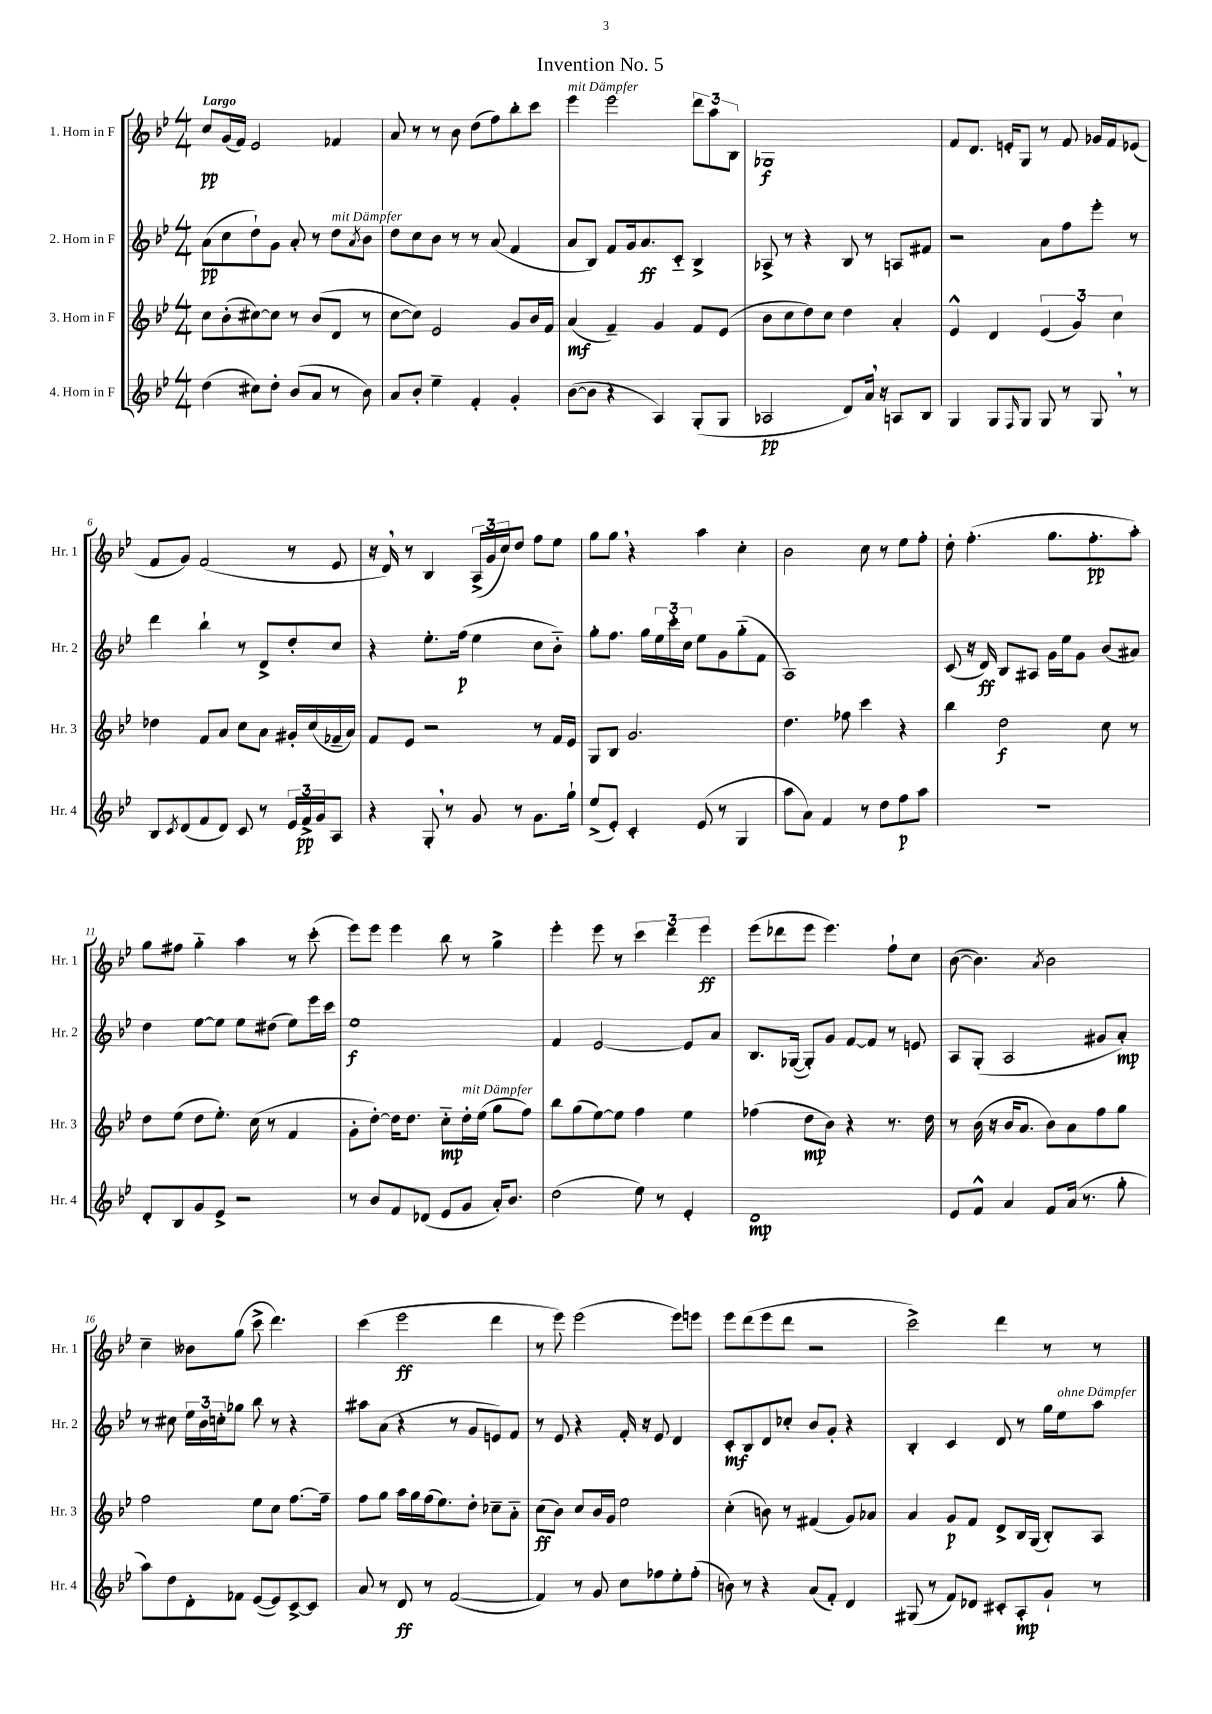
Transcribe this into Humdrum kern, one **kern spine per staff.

**kern	**dynam	**kern	**dynam	**kern	**dynam	**kern	**dynam
*part4	*part4	*part3	*part3	*part2	*part2	*part1	*part1
*staff4	*staff4	*staff3	*staff3	*staff2	*staff2	*staff1	*staff1
*I"4. Horn in F	*	*I"3. Horn in F	*	*I"2. Horn in F	*	*I"1. Horn in F	*
*I'Hr. 4	*	*I'Hr. 3	*	*I'Hr. 2	*	*I'Hr. 1	*
*clefG2	*	*clefG2	*	*clefG2	*	*clefG2	*
*k[b-e-]	*	*k[b-e-]	*	*k[b-e-]	*	*k[b-e-]	*
*M4/4	*	*M4/4	*	*M4/4	*	*M4/4	*
=1	=1	=1	=1	=1	=1	=1	=1
!	!	!	!	!	!	!LO:TX:a:B:t=Largo	!
(4dd\	.	8cc\L	.	(8a\L	pp	8cc/L	pp
.	.	(8b-'\	.	8cc\	.	(16g/L	.
.	.	.	.	.	.	16f/JJ)	.
8cc#X\L)	.	[8cc#X\)	.	8dd`\)	.	2e-/	.
8dd'\J	.	8cc#\J]	.	8g\J	.	.	.
(8b-/L	.	8r	.	8a'/	.	.	.
8a/J	.	(8b-/L	.	8r	.	.	.
!	!	!	!	!LO:TX:a:i:t=mit Dämpfer	!	!	!
8r	.	8d/J	.	8dd\L	.	4f-X/	.
.	.	.	.	8qa/	.	.	.
8b-\)	.	8r	.	8b-\J	.	.	.
=2	=2	=2	=2	=2	=2	=2	=2
8a/L	.	[8cc\L	.	8dd\L	.	8a/	.
8b-'/J	.	8cc\J])	.	8cc\	.	8r	.
4ee-~\	.	2e-/	.	8b-\J	.	8r	.
.	.	.	.	8r	.	8b-\	.
4f'/	.	.	.	8r	.	(8dd\L	.
.	.	.	.	(8a/	.	8ff\)	.
4g'/	.	8g/L	.	4f/	.	8bb-'\	.
.	.	16b-/L	.	.	.	8ccc\J	.
.	.	16f/JJ	.	.	.	.	.
=3	=3	=3	=3	=3	=3	=3	=3
!	!	!	!	!	!	!LO:TX:a:i:t=mit Dämpfer	!
([8b-\L	.	(4a/	mf	8a/L	.	4eee-\	.
8b-\J]	.	.	.	8B-/J)	.	.	.
4r	.	4f~/)	.	8f/L	.	2eee-\	.
.	.	.	.	16g/k	.	.	.
.	.	.	.	8.a/	ff	.	.
4A/)	.	4g/	.	.	.	.	.
.	.	.	.	8c/J	.	.	.
(8G'/L	.	8f/L	.	4B-^/	.	12ddd\L	.
.	.	.	.	.	.	12aa\	.
8G/J	.	(8e-/J	.	.	.	.	.
.	.	.	.	.	.	12B-\J	.
=4	=4	=4	=4	=4	=4	=4	=4
2A-X/	pp	8b-\L	.	8A-X^/	.	1G-X	f
.	.	8cc\	.	8r	.	.	.
.	.	8dd\)	.	4r	.	.	.
.	.	8cc\J	.	.	.	.	.
8d/L)	.	4dd\	.	8B-/	.	.	.
16a,/Jk	.	.	.	8r	.	.	.
16r	.	.	.	.	.	.	.
8An/L	.	4a'/	.	8An/L	.	.	.
8B-/J	.	.	.	8f#X/J	.	.	.
=5	=5	=5	=5	=5	=5	=5	=5
4G/	.	4e-^^/	.	2r	.	8f/L	.
.	.	.	.	.	.	8.d/J	.
8G/L	.	4d/	.	.	.	.	.
.	.	.	.	.	.	16en'/KL	.
16qqF/	.	.	.	.	.	.	.
8G/J	.	.	.	.	.	8G/J	.
8G/	.	(6e-/	.	8a\L	.	8r	.
8r	.	.	.	8ff\	.	8f/	.
.	.	6g/)	.	.	.	.	.
8G,/	.	.	.	8eee-'\J	.	16g-X/LL	.
.	.	.	.	.	.	16f/J	.
.	.	6cc\	.	.	.	.	.
8r	.	.	.	8r	.	(8e-X/J	.
!!LO:LB:g=z
=6	=6	=6	=6	=6	=6	=6	=6
8B-/L	.	4dd-X\	.	4ddd\	.	8f/L	.
8qc/	.	.	.	.	.	.	.
(8d/	.	.	.	.	.	8g/J)	.
8f/	.	8f/L	.	4bb-`\	.	(2f/	.
8d/J)	.	8a/J	.	.	.	.	.
8c/	.	8cc\L	.	8r	.	.	.
8r	.	8a\J	.	8d^/L	.	.	.
24e-/LL	.	16g#X'/LL	.	8dd'/	.	8r	.
24f^/	pp	.	.	.	.	.	.
.	.	(16cc/	.	.	.	.	.
24g/J	.	.	.	.	.	.	.
8A/J	.	16f-X~/	.	8cc/J	.	8e-/	.
.	.	16a/JJ)	.	.	.	.	.
=7	=7	=7	=7	=7	=7	=7	=7
4r	.	8f/L	.	4r	.	16r	.
.	.	.	.	.	.	16d,/)	.
.	.	8e-/J	.	.	.	8r	.
8G',/	.	2r	.	8.ee-'\L	.	4B-/	.
8r	.	.	.	.	.	.	.
.	.	.	.	(16ff\Jk	p	.	.
8g/	.	.	.	4ee-\	.	(24A^/LL	.
.	.	.	.	.	.	24g/	.
.	.	.	.	.	.	24cc/J)	.
8r	.	.	.	.	.	8dd/J	.
8.g\L	.	8r	.	8cc\L	.	8ff\L	.
.	.	16f/LL	.	8b-\J)	.	8ee-\J	.
16gg`\Jk	.	16e-/JJ	.	.	.	.	.
=8	=8	=8	=8	=8	=8	=8	=8
(8ee-^/L	.	8G/L	.	8gg'\L	.	8gg\L	.
8e-'/J)	.	8B-/J	.	8.ff\J	.	8gg,\J	.
4c'/	.	2.g/	.	.	.	4r	.
.	.	.	.	16gg\LL	.	.	.
.	.	.	.	24ee-\	.	.	.
.	.	.	.	24ccc'\	.	.	.
.	.	.	.	24cc\JJ	.	.	.
(8e-/	.	.	.	8ee-\L	.	4aa\	.
8r	.	.	.	8g\	.	.	.
4G/	.	.	.	(8gg\	.	4cc'\	.
.	.	.	.	8f\J	.	.	.
=9	=9	=9	=9	=9	=9	=9	=9
8aa\L	.	4.dd\	.	1A)	.	2b-\	.
8a\J)	.	.	.	.	.	.	.
4f/	.	.	.	.	.	.	.
.	.	8ff-X\	.	.	.	.	.
8r	.	4ccc\	.	.	.	8cc\	.
8dd\L	.	.	.	.	.	8r	.
8ff\	p	4r	.	.	.	8ee-\L	.
8aa\J	.	.	.	.	.	8ff'\J	.
=10	=10	=10	=10	=10	=10	=10	=10
1r	.	4bb-\	.	(8c/	.	8dd'\	.
.	.	.	.	16r	.	(4.ff'\	.
.	.	.	.	16d/)	ff	.	.
.	.	2dd\	f	8B-/L	.	.	.
.	.	.	.	8A#X/J	.	.	.
.	.	.	.	16g\LL	.	8.gg\L	.
.	.	.	.	16ee-\J	.	.	.
.	.	.	.	8g\J	.	.	.
.	.	.	.	.	.	8.ff'\	pp
.	.	8cc\	.	(8b-/L	.	.	.
.	.	8r	.	8a#X/J)	.	8aa'\J)	.
!!LO:LB:g=z
=11	=11	=11	=11	=11	=11	=11	=11
8d'/L	.	8dd\L	.	4dd\	.	8gg\L	.
8B-/	.	(8ee-\J	.	.	.	8ff#X\J	.
8g/	.	8dd\L	.	[8ee-\L	.	4gg\	.
8e-^/J	.	8.ee-'\J)	.	8ee-\J]	.	.	.
2r	.	.	.	8ee-\L	.	4aa\	.
.	.	(16cc\	.	.	.	.	.
.	.	8r	.	(8dd#X\J	.	.	.
.	.	4f/	.	8ee-\L)	.	8r	.
.	.	.	.	16eee-\L	.	(8ccc'\	.
.	.	.	.	16ccc\JJ	.	.	.
=12	=12	=12	=12	=12	=12	=12	=12
8r	.	8g'\L	.	1ee-	f	8eee-\L)	.
8b-/L	.	[8dd'\J)	.	.	.	8eee-\J	.
8f/	.	16dd\KL]	.	.	.	4eee-\	.
.	.	8.dd\J	.	.	.	.	.
(8d-X/J	.	.	.	.	.	.	.
8e-/L	.	8cc\L	mp	.	.	8bb-\	.
!	!	!LO:TX:a:i:t=mit Dämpfer	!	!	!	!	!
8g/J	.	16dd'\L	.	.	.	8r	.
.	.	(16ee-\JJ	.	.	.	.	.
16a'/KL)	.	8gg\L	.	.	.	4gg^\	.
8.b-/J	.	.	.	.	.	.	.
.	.	8ff\J)	.	.	.	.	.
=13	=13	=13	=13	=13	=13	=13	=13
(2dd\	.	8bb-\L	.	4f/	.	4eee-'\	.
.	.	(8gg\	.	.	.	.	.
.	.	[8ee-\)	.	[2e-/	.	8eee-\	.
.	.	8ee-\J]	.	.	.	8r	.
8ee-\)	.	4ff\	.	.	.	6ccc\	.
8r	.	.	.	.	.	.	.
.	.	.	.	.	.	6ddd\	.
4e-'/	.	4ee-\	.	8e-/L]	.	.	.
.	.	.	.	.	.	6eee-\	ff
.	.	.	.	8a/J	.	.	.
=14	=14	=14	=14	=14	=14	=14	=14
1d	mp	(4ff-X\	.	8.B-/L	.	(8eee-\L	.
.	.	.	.	.	.	8ddd-X\	.
.	.	.	.	([16G-X/Jk	.	.	.
.	.	8dd\L	mp	8G-'/L])	.	8eee-\J	.
.	.	8b-\J)	.	8g/J	.	4.eee-\)	.
.	.	4r	.	[8f/L	.	.	.
.	.	.	.	8f/J]	.	.	.
.	.	8.r	.	8r	.	8ff`\L	.
.	.	.	.	8en/	.	8cc\J	.
.	.	16dd\	.	.	.	.	.
=15	=15	=15	=15	=15	=15	=15	=15
8e-/L	.	8r	.	8A/L	.	([8b-\	.
8f^^/J	.	(16b-\	.	(8G'/J	.	4.b-\])	.
.	.	16r	.	.	.	.	.
4a/	.	16b-/KL	.	2A/	.	.	.
.	.	8.a/J	.	.	.	.	.
.	.	.	.	.	.	8qa/	.
8f/L	.	8b-\L)	.	.	.	2b-\	.
(16a/Jk	.	8a\	.	.	.	.	.
8.r	.	.	.	.	.	.	.
.	.	8ff\	.	8g#X/L	.	.	.
8gg'\	.	8gg\J	.	8a'/J)	mp	.	.
!!LO:LB:g=z
=16	=16	=16	=16	=16	=16	=16	=16
8aa\L)	.	2ff\	.	8r	.	4cc~\	.
8dd\	.	.	.	8cc#X\	.	.	.
8d'\	.	.	.	24ee-\LL	.	8b--X\L	.
.	.	.	.	24b-\	.	.	.
.	.	.	.	24ccn'\J	.	.	.
8f-X\J	.	.	.	8gg-X\J	.	(8gg\J	.
([8e-/L	.	8ee-\L	.	8bb-\	.	8ccc^\	.
8e-/])	.	8cc\J	.	8r	.	4.ddd\)	.
[8c^/	.	[8.ff\L	.	4r	.	.	.
8c/J]	.	.	.	.	.	.	.
.	.	16ff~\Jk]	.	.	.	.	.
=17	=17	=17	=17	=17	=17	=17	=17
8a/	.	8ff\L	.	8aa#X\L	.	(4ccc\	.
8r	.	8gg\J	.	(8a\J	.	.	.
8d/	ff	16aa\LL	.	4r	.	2eee-\	ff
.	.	16gg\	.	.	.	.	.
8r	.	(16ff\J	.	.	.	.	.
.	.	8.ee-\)	.	.	.	.	.
([2f/	.	.	.	8r	.	.	.
.	.	8dd'\J	.	8g/L	.	.	.
.	.	8cc-X~\L	.	8en/)	.	4ddd\	.
.	.	8a\J	.	8f/J	.	.	.
=18	=18	=18	=18	=18	=18	=18	=18
4f/])	.	(8cc\L	ff	8r	.	8r	.
.	.	8b-\J)	.	8e-/	.	8eee-\)	.
8r	.	8cc/L	.	4r	.	(2eee-\	.
8g/	.	16b-/L	.	.	.	.	.
.	.	16g/JJ	.	.	.	.	.
8cc\L	.	2ee-\	.	16f'/	.	.	.
.	.	.	.	16r	.	.	.
8ff-X\	.	.	.	8e-/	.	.	.
8ee-'\	.	.	.	4d/	.	8eee-\L)	.
(8ff-'\J	.	.	.	.	.	8eeen\J	.
=19	=19	=19	=19	=19	=19	=19	=19
8bn\)	.	(4cc'\	.	8c'/L	mf	8eee-\L	.
8r	.	.	.	8B-/	.	(8ddd\	.
4r	.	8bn\)	.	8d/	.	8eee-\	.
.	.	8r	.	8cc-X'/J	.	8ddd\J	.
(8a/L	.	(4f#X/	.	8b-/L	.	2r	.
8f'/J)	.	.	.	8g'/J	.	.	.
4d/	.	8g/L)	.	4r	.	.	.
.	.	8a-X/J	.	.	.	.	.
=20	=20	=20	=20	=20	=20	=20	=20
(8G#X/	.	4a/	.	4B-'/	.	2ccc^\)	.
8r	.	.	.	.	.	.	.
8f/L)	.	8g/L	p	4c/	.	.	.
8d-X/J	.	8f/J	.	.	.	.	.
8c#X'/L	.	8d^/L	.	8d/	.	4ddd\	.
8A'/	mp	16B-/L	.	8r	.	.	.
.	.	(16G/JJ	.	.	.	.	.
8g`/J	.	8B-'/L)	.	16gg\LL	.	8r	.
!	!	!	!	!LO:TX:a:i:t=ohne Dämpfer	!	!	!
.	.	.	.	16ee-\J	.	.	.
8r	.	8A/J	.	8aa\J	.	8r	.
==	==	==	==	==	==	==	==
*-	*-	*-	*-	*-	*-	*-	*-
